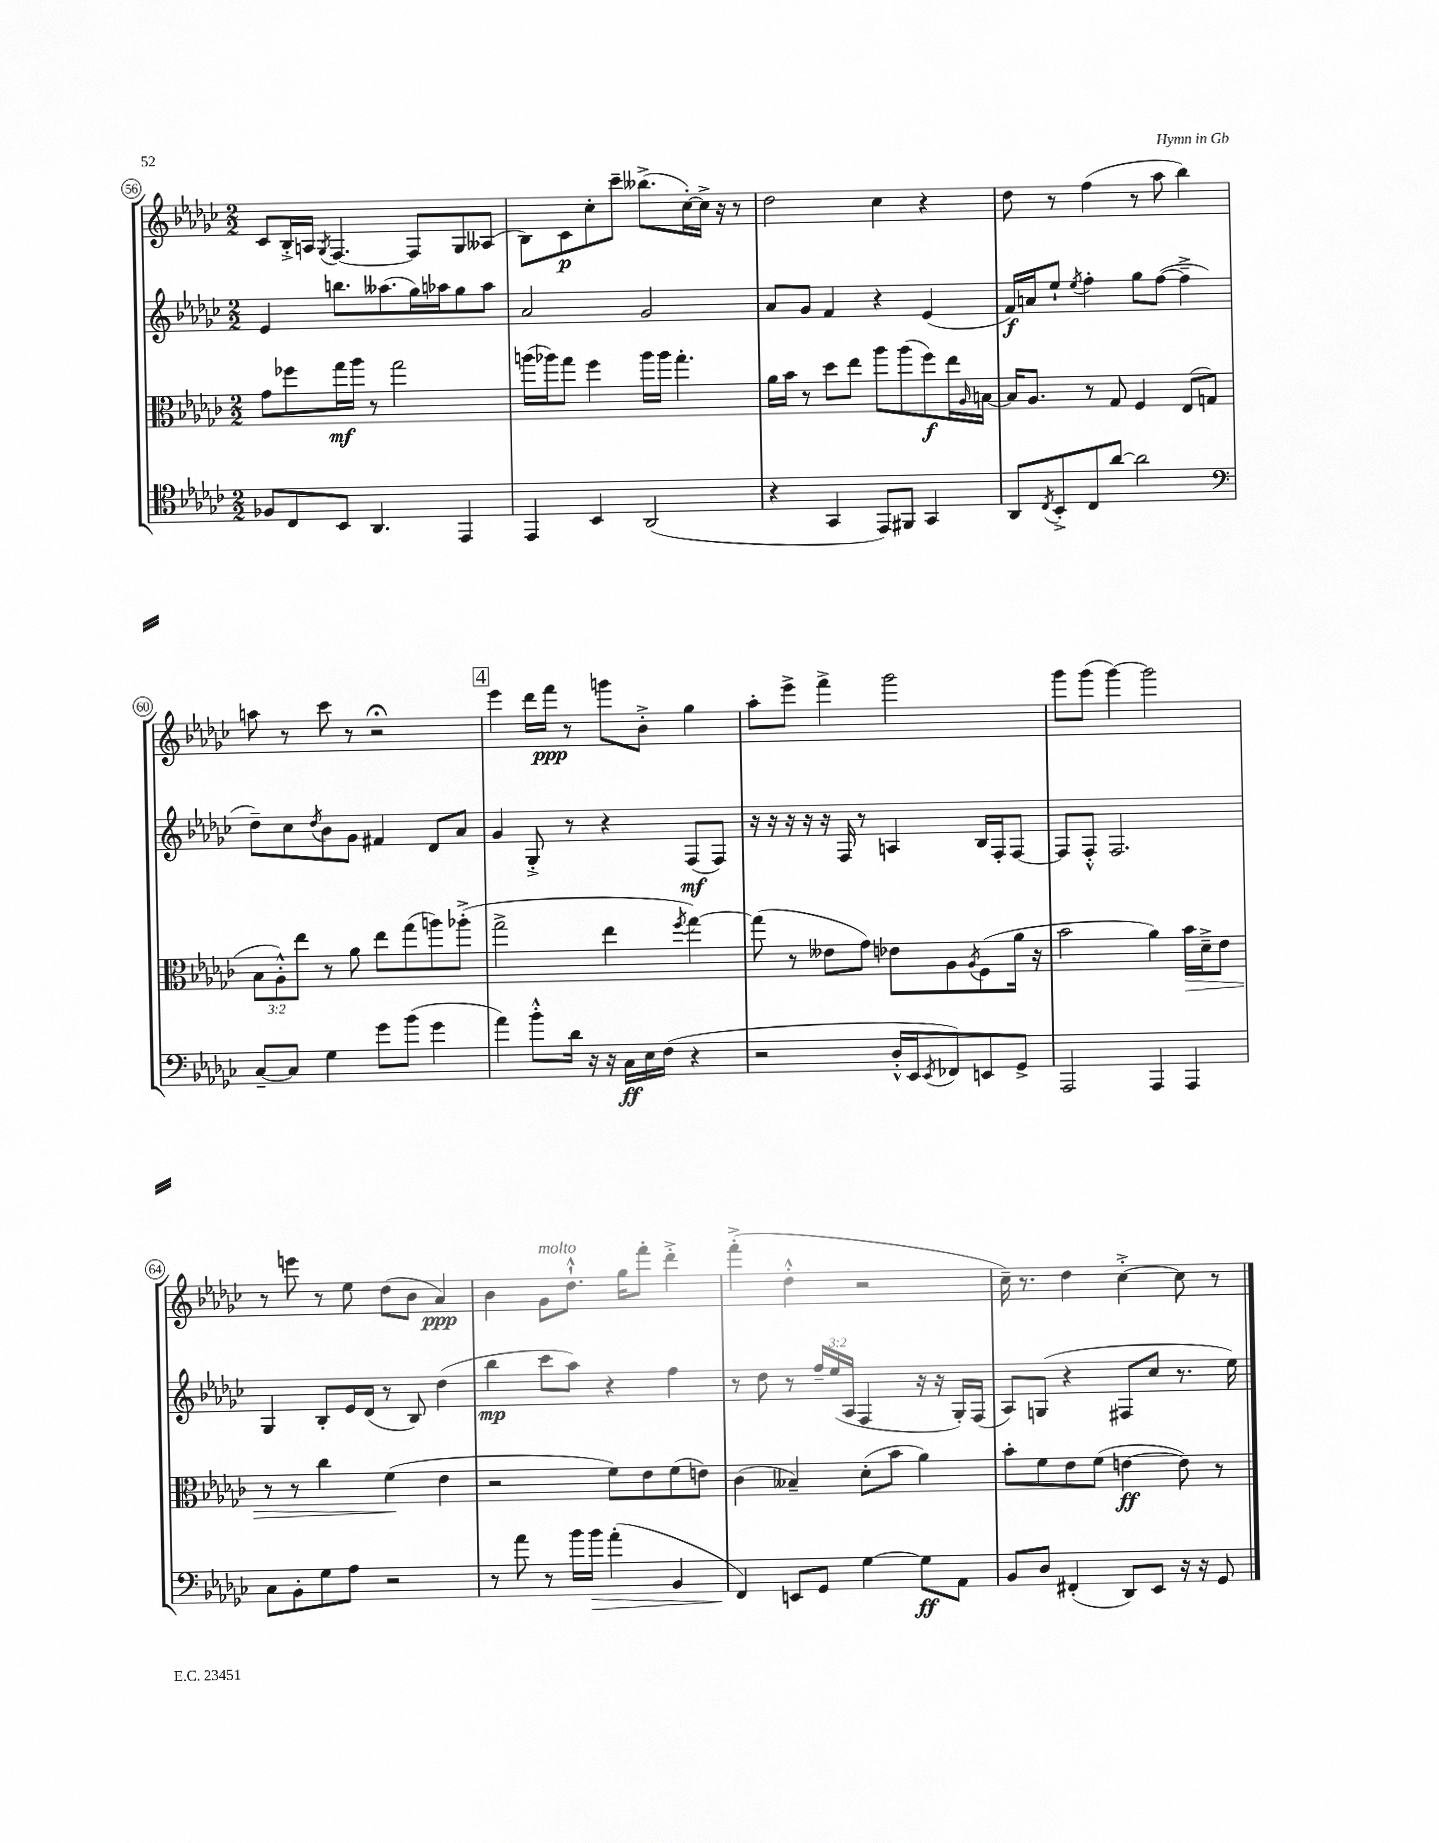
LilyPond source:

<<
\new StaffGroup <<
\new Staff = "s0" {
    \clef treble \key ges \major \numericTimeSignature \time 2/2
    ces'8 bes16-.-> a16 \acciaccatura { ges8 } f4.~ f8 ges8 aeses8( |
    bes8) ces'8\p ces''8-. ces'''8-- beses''8.->( ces''16~-.) ces''16-> r16 r8 |
    des''2 ces''4 r4 |
    des''8 r8 f''4( r8 aes''8 bes''4) |
    a''8 r8 ces'''8 r8 r2\fermata |
    \mark \markup { \box "4" } ees'''4 des'''16 f'''16\ppp r8 g'''8 bes'8-.-> ges''4 |
    aes''8-. ees'''8-> f'''4-> ges'''2 |
    ges'''8 ges'''8( ges'''4~) ges'''2 |
    r8 e'''8 r8 ees''8 des''8( bes'8 aes'4\ppp) |
    bes'4 ges'8^\markup { \italic "molto" } des''8.-!-^ ges''16 f'''8-. des'''4-.-> |
    f'''4-.->( des''4-.-^ r2 |
    ces''16--) r8. des''4 ces''4~-.-> ces''8 r8 \bar "|." |
}
\new Staff = "s1" {
    \clef treble \key ges \major \numericTimeSignature \time 2/2 \override Staff.TupletNumber.text = #tuplet-number::calc-fraction-text
    ees'4 b''8. aeses''8.( ges''16) aes''16 ges''8 aes''8 |
    aes'2 ges'2 |
    aes'8 ges'8 f'4 r4 ees'4( |
    f'16\f) a'16 ees''8-! \acciaccatura { ees''8 } f''4-. ges''8 f''8~( f''4---> |
    des''8--) ces''8 \acciaccatura { des''8 } bes'8 ges'8 fis'4 des'8 aes'8 |
    \mark \markup { \box "4" } ges'4 ges8-.-> r8 r4 f8\mf( f8) |
    r16 r16 r16 r16 r16 f16 r8 a4 bes16 f16-. f8~ |
    f8 f8-.-^ f2. |
    ges4 bes8-. ees'16 des'16( r8 bes8) des''4( |
    bes''4\mp ces'''8 aes''8) r4 f''4 |
    r8 des''8 r8 \tuplet 3/2 { f''16-- ees''16( aes16 } f4 r16 r16 ges16-.) f16( |
    aes8) g8( r4 fis8 ces''8 r8. ees''16) \bar "|." |
}
\new Staff = "s2" {
    \clef alto \key ges \major \numericTimeSignature \time 2/2 \override Staff.TupletNumber.text = #tuplet-number::calc-fraction-text
    ges'8 fes''8 ges''16\mf aes''16 r8 ges''2 |
    a''16( aes''16) ges''8 f''4 aes''16 aes''16 ges''4.-. |
    aes'16 bes'16 r8 des''8 ees''8 aes''8 aes''8( f''8\f) ees''16 \grace { aes16 } b16~ |
    b16 aes8. r8 ges8 f4 ees8( g8 |
    \tuplet 3/2 { bes8 aes8-.-^) ees''8 } r8 aes'8 ees''8 ges''8( a''8) aes''8-.->( |
    \mark \markup { \box "4" } ges''2-> ees''4 \acciaccatura { f''8 } ges''4~) |
    ges''8( r8 eeses'8 ges'8) ees'8 aes8 \acciaccatura { aes8 } f8( aes'16 r16 |
    bes'2 aes'4) bes'16\> des'16---> ees'8 |
    r8 r8 ces''4 f'4\!( ees'4 |
    r2 f'8) ees'8 f'8( e'8) |
    ces'4( beses4--) des'8-.( bes'8 aes'4) |
    bes'8-. f'8 ees'8 f'8( e'4~\ff e'8) r8 \bar "|." |
}
\new Staff = "s3" {
    \clef tenor \key ges \major \numericTimeSignature \time 2/2
    fes8 ces8 bes,8 aes,4. ees,4 |
    ees,4 bes,4 aes,2( |
    r4 ges,4 ees,8) fis,8 ges,4 |
    aes,8 \acciaccatura { ces8 } bes,8-.-> ces8 aes'8~ aes'2 |
    \clef bass ces8~-- ces8 ges4 ges'8 bes'8( ges'4 |
    \mark \markup { \box "4" } aes'4) bes'8-.-^ des'16 r16 r16 ces16\ff ees16 f16( r4 |
    r2 des16-.-^ ees,16 \acciaccatura { ees,8 } fes,8) e,8 ges,8-> |
    aes,,2 aes,,4 aes,,4 |
    ces8 bes,8-. ges8 aes8 r2 |
    r8 aes'8 r8 bes'16 bes'16\> aes'4-.( bes,4 |
    f,4\!) e,8 ges,8 ges4~ ges8\ff aes,8 |
    bes,8 des8 fis,4-.( des,8) ees,8 r16 r16 ges,8 \bar "|." |
}
>>
>>
\layout { \context { \Score currentBarNumber = #56 \override BarNumber.stencil = #(make-stencil-circler 0.1 0.3 ly:text-interface::print) } }
